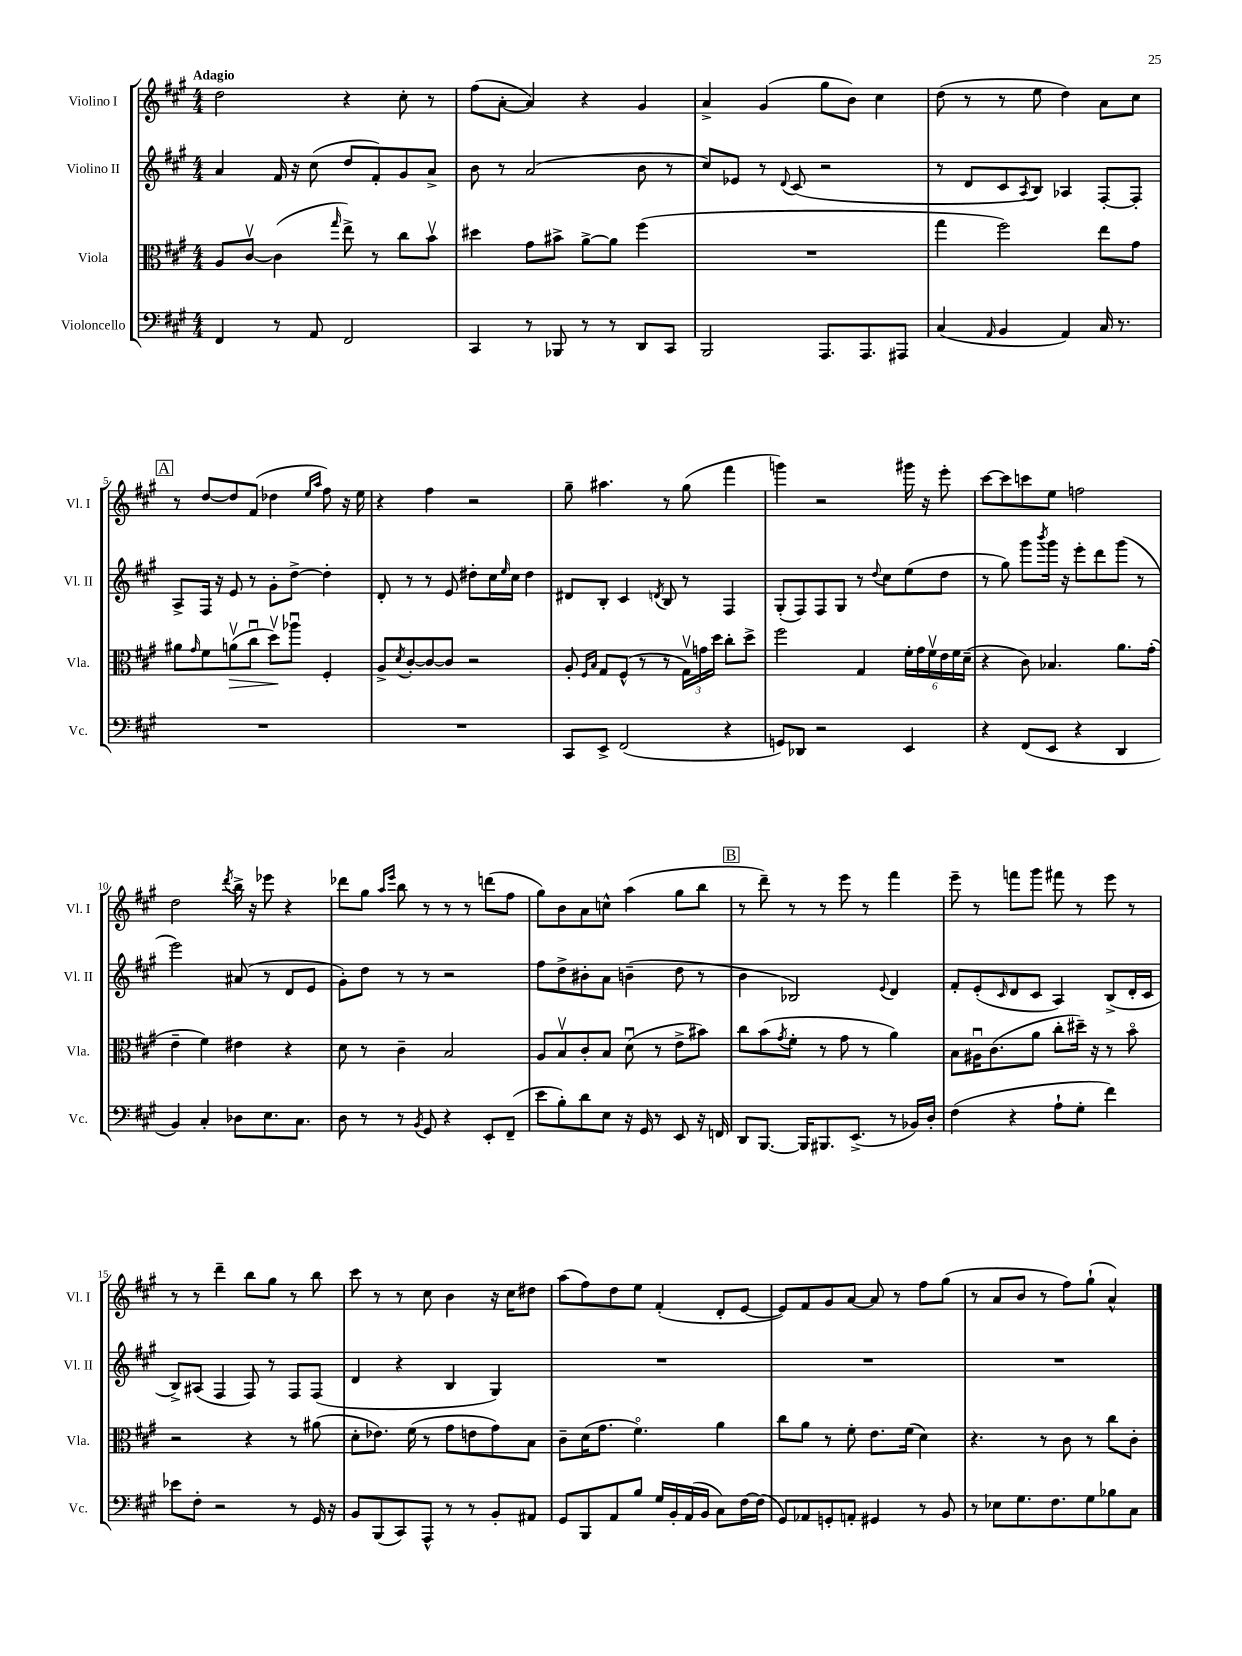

**kern	**kern	**kern	**kern
*staff4	*staff3	*staff2	*staff1
*clefF4	*clefC3	*clefG2	*clefG2
*k[f#c#g#]	*k[f#c#g#]	*k[f#c#g#]	*k[f#c#g#]
*M4/4	*M4/4	*M4/4	*M4/4
4FF#	8A	4a	2dd
.	[8c#v	.	.
8r	(4c#]	16f#	.
.	.	16r	.
8AA	.	(8cc#	.
.	16qqgg#	.	.
2FF#	8ee^)	8dd	4r
.	8r	8f#')	.
.	8cc#	8g#	8cc#'
.	8bv	8a^	8r
=	=	=	=
4CC#	4dd#	8b	(8ff#
.	.	8r	[8a'
8r	8g#	(2a	4a])
8BBB-	8b#^	.	.
8r	[8a^	.	4r
8r	8a]	.	.
8DD	(4ff#	8b	4g#
8CC#	.	8r	.
=	=	=	=
2BBB	1r	8cc#)	4a^
.	.	8e-	.
.	.	8r	(4g#
.	.	8qqd	.
.	.	(8c#	.
8.AAA	.	2r	8gg#
.	.	.	8b)
8.AAA	.	.	.
.	.	.	4cc#
8AAA#	.	.	.
=	=	=	=
(4C#	4gg#	8r	(8dd
.	.	8d	8r
16qqAA	.	.	.
4BB	2ff#)	8c#	8r
.	.	8qA	.
.	.	8B)	8ee
4AA)	.	4A-	4dd)
16C#	8ee	[8F#'	8a
8.r	.	.	.
.	8g#	8F#']	8cc#
=	=	=	=
1r	8a#	8A^	8r
.	16qqg#	.	.
.	8f#	16F#	[8dd
.	.	16r	.
.	(8av	8e	8dd]
.	8cc#u	8r	(8f#
.	8ddv)	8g#'	4dd-
.	8aa-u	[8dd^	.
.	.	.	16qqee
.	.	.	16qqaa
.	4F#'	4dd']	8ff#)
.	.	.	16r
.	.	.	16ee
=	=	=	=
1r	8A^	8d'	4r
.	8qd	.	.
.	[8c#'	8r	.
.	8c#_	8r	4ff#
.	8c#]	8e	.
.	2r	8dd#'	2r
.	.	16cc#	.
.	.	16qqee	.
.	.	16cc#	.
.	.	4dd#	.
=	=	=	=
8CC#	8A'	8d#	8gg#~
.	16qqF#	.	.
.	16qqB	.	.
8EE^	8G#	8B'	4.aa#
(2FF#	(8F#^^	4c#	.
.	8r	.	.
.	.	8qd	.
.	8r	8B	8r
.	24G#v)	8r	(8gg#
.	24g	.	.
.	24dd	.	.
4r	8cc#'	4F#	4fff#
.	8dd^	.	.
=	=	=	=
8GG)	2ff#	(8G#'	4ggg)
8DD-	.	8F#)	.
2r	.	8F#	2r
.	.	8G#	.
.	4G#	8r	.
.	.	8qqdd	.
.	.	8cc#	.
4EE	24f#'	(8ee	16ggg#
.	24g#	.	.
.	.	.	16r
.	24f#v	.	.
.	24e	8dd	8eee'
.	24f#	.	.
.	(24d~	.	.
=	=	=	=
4r	4r	8r	[8ccc#
.	.	8gg#)	8ccc#]
(8FF#	8c#)	8ggg#	8ccc
.	.	8qbbb	.
8EE	4.B-	16ggg#	8ee
.	.	16r	.
4r	.	8eee'	2ff
.	.	8ddd	.
4DD	8.a	(8ggg#	.
.	.	8r	.
.	(16g#'	.	.
=	=	=	=
4BB)	4e~	2eee)	2dd
4C#'	4f#)	.	.
.	.	.	8qddd
8D-	4e#	(8a#	16bb^
.	.	.	16r
8.E	.	8r	8eee-
.	4r	8d	4r
8.C#	.	.	.
.	.	8e	.
=	=	=	=
8D	8d	8g#')	8ddd-
8r	8r	8dd	8gg#
.	.	.	16qqaa
.	.	.	16qqeee
8r	4c#~	8r	8bb
8qBB	.	.	.
8GG#	.	8r	8r
4r	2B	2r	8r
.	.	.	8r
8EE'	.	.	(8ddd
(8FF#~	.	.	8ff#
=	=	=	=
8e	8A	8ff#	8gg#)
8B')	8Bv	8dd^	8b
8d	8c#'	8b#'	8a
8E	8B	8a	8cc^^
16r	(8du	(4b~	(4aa
16GG#	.	.	.
8r	8r	.	.
8EE	8e^	8dd	8gg#
16r	8b#)	8r	8bb
16FF	.	.	.
=	=	=	=
8DD	8cc#	4b	8r
[8.BBB	(8b	.	8ddd~)
.	8qg#	.	.
.	8f#'	2B-)	8r
16BBB]	.	.	.
8.BBB#	8r	.	8r
.	8g#	.	8eee
(8.EE^	.	.	.
.	8r	.	8r
.	.	8qqe	.
8r	4a)	4d	4fff#
16BB-)	.	.	.
16D'	.	.	.
=	=	=	=
(4F#	8B	8f#'	8eee~
.	16A#u	(8e'	8r
.	(8.c#	.	.
.	.	16qqc#	.
4r	.	8d	8fff
.	8a	8c#	8ggg#
8A`	8cc#'	4A)	8fff#
8G#'	16dd#~)	.	8r
.	16r	.	.
4f#)	8r	(8B^	8eee
.	8bo	16d'	8r
.	.	16c#	.
=	=	=	=
8e-	2r	8B^)	8r
8F#'	.	(8A#	8r
2r	.	4F#	4ddd~
.	4r	8F#)	8bb
.	.	8r	8gg#
8r	8r	8F#	8r
16GG#	(8a#	(8F#	8bb
16r	.	.	.
=	=	=	=
8BB	8d'	4d	8ccc#
(8BBB	8.e-)	.	8r
8CC#)	.	4r	8r
.	(16f#	.	.
8AAA^^	8r	.	8cc#
8r	8g#	4B	4b
8r	8e	.	.
8BB'	8g#)	4G#)	16r
.	.	.	16cc#
8AA#	8B	.	8dd#
=	=	=	=
8GG#	8c#~	1r	(8aa
8BBB	(16d	.	8ff#)
.	8.g#	.	.
8AA	.	.	8dd
8B	4.f#o)	.	8ee
16G#	.	.	(4f#'
16BB'	.	.	.
(16AA	.	.	.
16BB	.	.	.
8C#)	4a	.	8d'
[16F#	.	.	[8e
(16F#]	.	.	.
=	=	=	=
8GG#)	8cc#	1r	8e])
8AA-	8a	.	8f#
8GG'	8r	.	8g#
8AA'	8f#'	.	[8a
4GG#	8.e	.	8a]
.	.	.	8r
.	(16f#	.	.
8r	4d)	.	8ff#
8BB	.	.	(8gg#
=	=	=	=
8r	4.r	1r	8r
8E-	.	.	8a
8.G#	.	.	8b
.	8r	.	8r
8.F#	.	.	.
.	8c#	.	8ff#)
8G#	8r	.	(8gg#`
8B-	8cc#	.	4a^^)
8C#	8c#'	.	.
==	==	==	==
*-	*-	*-	*-
